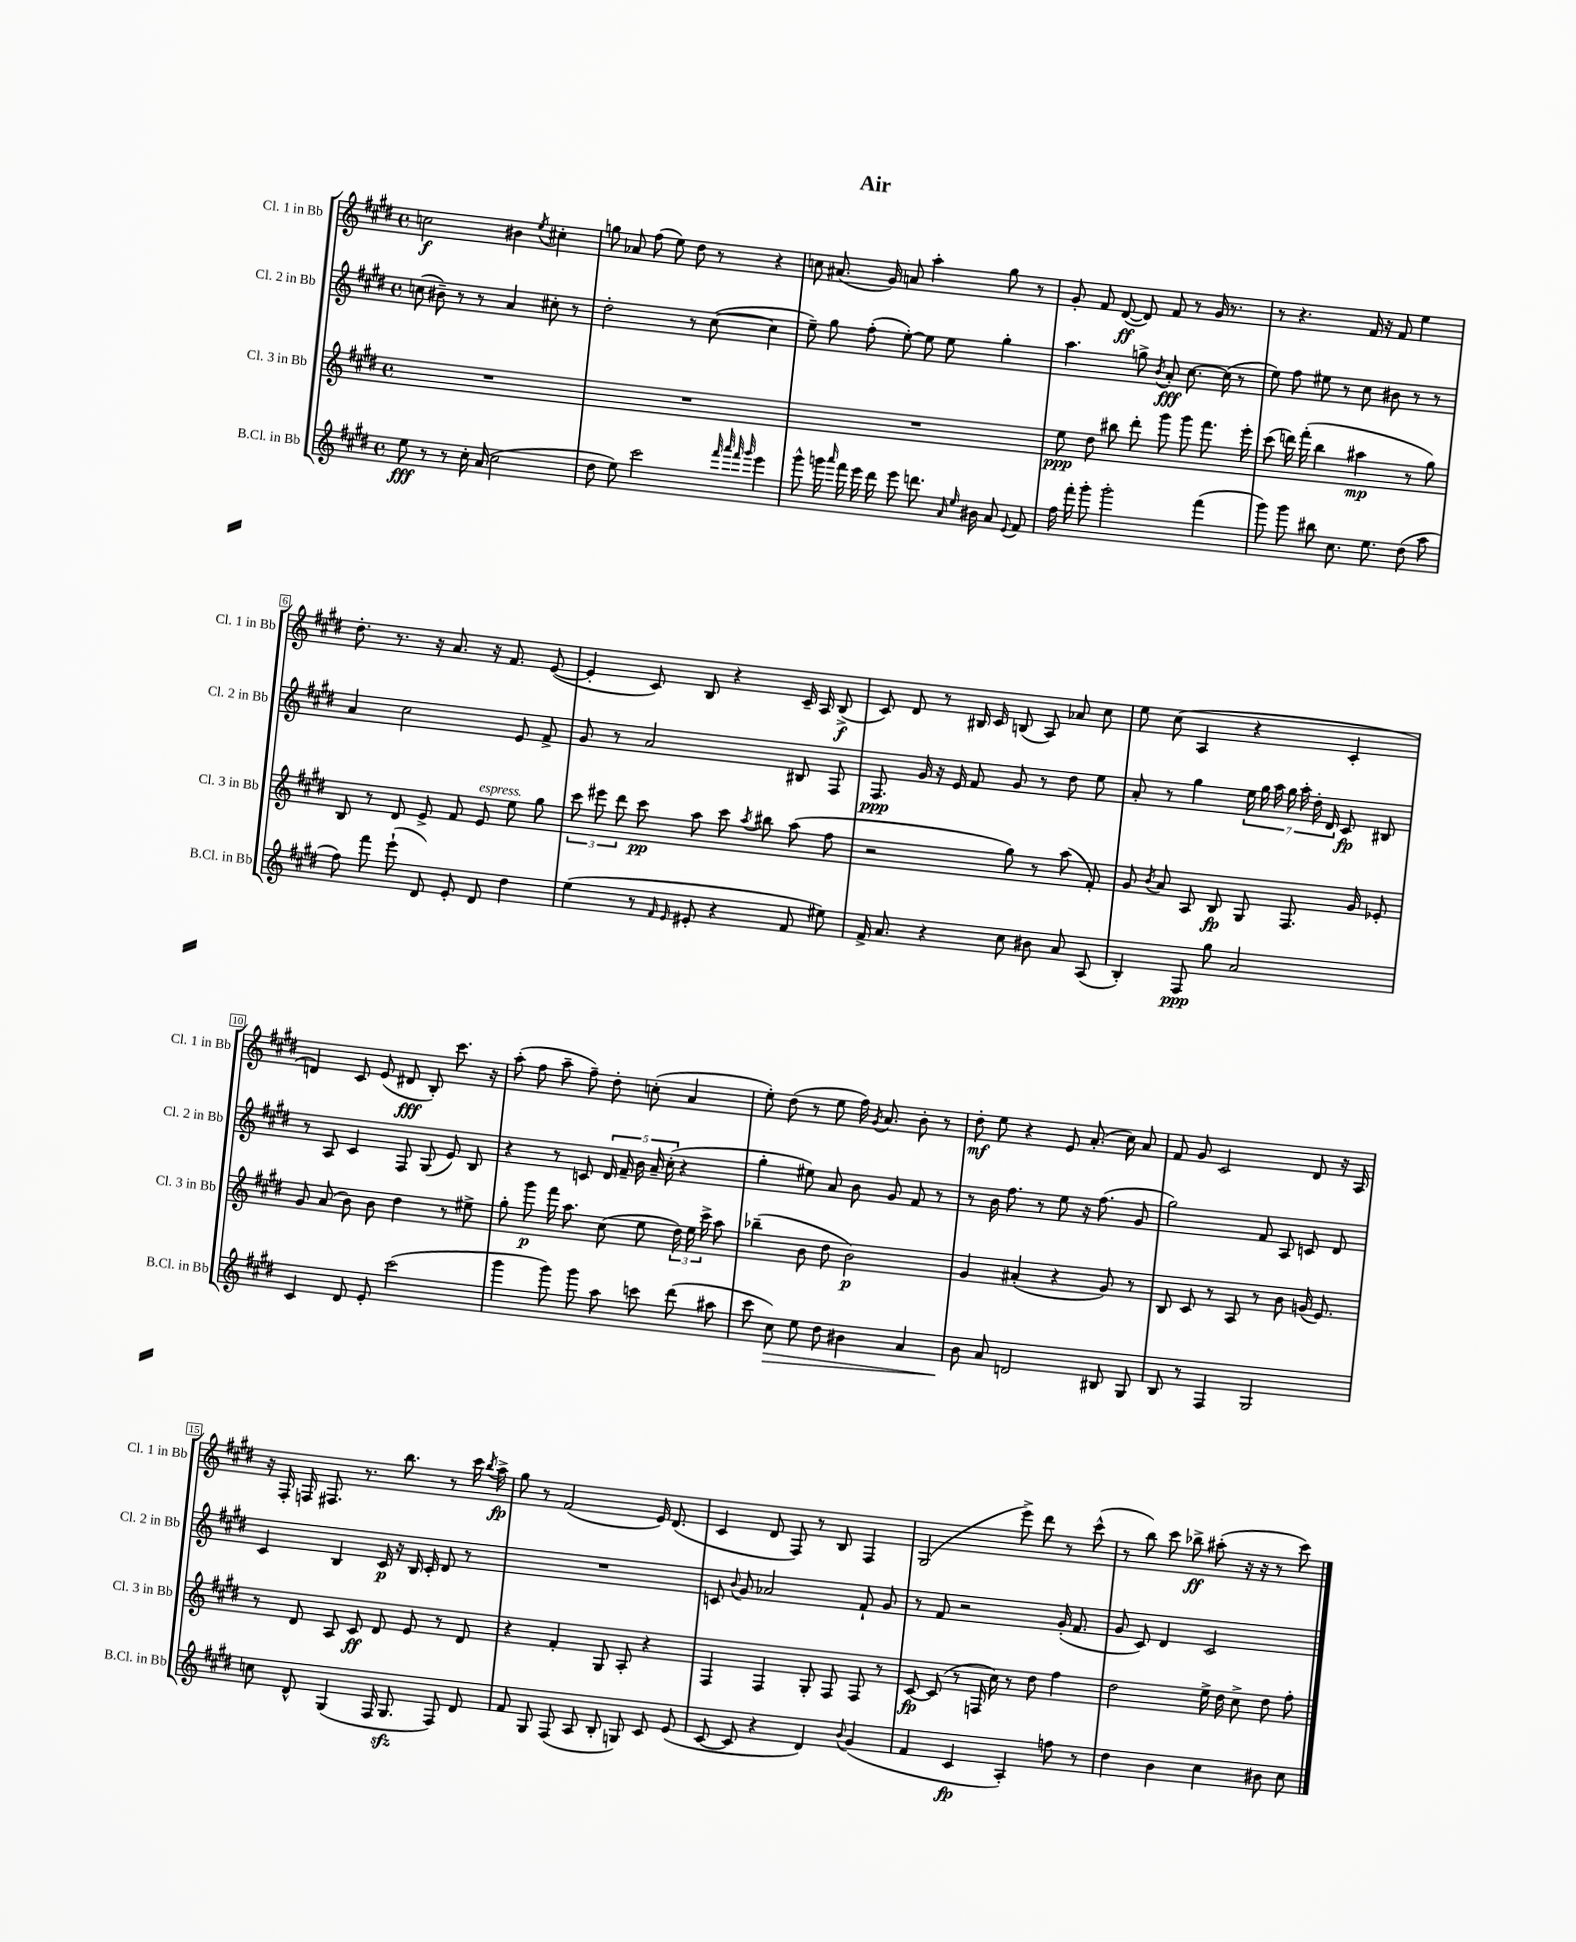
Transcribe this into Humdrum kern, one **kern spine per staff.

**kern	**kern	**kern	**kern
*staff4	*staff3	*staff2	*staff1
*clefG2	*clefG2	*clefG2	*clefG2
*k[f#c#g#d#]	*k[f#c#g#d#]	*k[f#c#g#d#]	*k[f#c#g#d#]
*M4/4	*M4/4	*M4/4	*M4/4
*met(c)	*met(c)	*met(c)	*met(c)
8ee\	1r	(8cc\	2cc\
8r	.	8b#~\)	.
8r	.	8r	.
16cc#'\	.	8r	.
(16a/	.	.	.
2cc#\	.	4a/	4b#\
.	.	.	8qee/
.	.	8cc#'\	4cc#'\
.	.	8r	.
=	=	=	=
8dd#\	1r	2dd#'\	8gg\
8ee\)	.	.	8a-/
2ccc#\	.	.	(8ff#\
.	.	.	8ee\)
.	.	8r	8dd#\
.	.	([8cc#\	8r
32qqfff#/	.	.	.
32qqaaa/	.	.	.
32qqfff#/	.	.	.
32qqggg#/	.	.	.
4eee\	.	4cc#\]	4r
=	=	=	=
8ggg#^^\	1r	8ee~\)	8cc\
16ggg\	.	8gg#\	(8.a#/
16qqaaa/	.	.	.
16fff#\	.	.	.
16eee\	.	(8ff#'\	.
16ddd#\	.	.	16g#/)
8eee\	.	[8ee'\)	8a/
8.ddd\	.	8ee\]	4aa'\
.	.	8ee\	.
16qqa/	.	.	.
16qqee/	.	.	.
16b#\	.	.	.
8a/	.	4gg#'\	8gg#\
8qqe/	.	.	.
8f#/	.	.	8r
=	=	=	=
16ff#\	8ee\	4.aa\	8g#'/
16fff#'\	.	.	.
8ggg#'\	8dd#\	.	8f#/
2ggg#'\	8bb#\	.	([8d#/
.	8ddd#'\	8gg^\	8d#/])
.	.	8qb/	.
.	8ggg#\	8a'/	8f#/
.	8ggg#\	[8.cc#\	8r
(4fff#\	8.fff#\	.	16g#/
.	.	(16cc#\]	8.r
.	.	8r	.
.	16eee'\	.	.
=	=	=	=
8ggg#\)	(8ccc#\	8ee\)	8r
8ggg#\	16ddd\)	8ff#\	4.r
.	(16fff#'\	.	.
8bb#\	4bb\	8ee#\	.
8.cc#\	.	8r	.
.	4aa#\	8cc#\	16f#/
8.ee\	.	.	16r
.	.	8b#\	8f#/
(8dd#\	8r	8r	4ee\
8aa\	8gg#\)	8r	.
=	=	=	=
8ff#\)	8B/	4a/	8.dd#'\
8fff#\	8r	.	.
.	.	.	8.r
(8eee`\	8d#/	2cc#\	.
8d#/)	8e^/	.	16r
.	.	.	8.a/
8e'/	8f#/	.	.
8d#/	8e/	.	16r
.	.	.	8.f#/
4dd#\	8ee\	8e/	.
.	8gg#\	8f#^/	([8e/
=	=	=	=
(4ee\	12ccc#\	8g#/	4e'/]
.	12eee#\	.	.
.	.	8r	.
.	12ddd#\	.	.
8r	8ccc#\	2a/	8c#/)
16qqf#/	.	.	.
16qqe/	.	.	.
8e#'/	8aa\	.	8B/
4r	8ccc#\	.	4r
.	8qaa/	.	.
.	8bb#\	.	.
8f#/	(8aa\	8B#/	16c#~/
.	.	.	16A/
8ee#\)	8ff#\	8F#/	(8B^/
=	=	=	=
16f#^/	2r	8.F#/	8c#/)
8.a/	.	.	.
.	.	.	8d#/
.	.	16g#/	.
4r	.	16r	8r
.	.	16e/	.
.	.	8f#/	16B#/
.	.	.	16c#/
8cc#\	8gg#\)	8g#/	(8B/
8b#\	8r	8r	8A/)
8a/	(8aa\	8dd#\	8a-/
(8A/	8f#'/)	8ee\	8cc#\
=	=	=	=
4B'/)	8g#/	8a'/	8ee\
.	8qb/	.	.
.	8a/	8r	(8cc#\
8F#/	8A/	4gg#\	4A/
8gg#\	8B/	.	.
2a/	8G#/	28ee\	4r
.	.	28gg#\	.
.	.	28aa\	.
.	.	28gg#\	.
.	8.F#/	.	.
.	.	28aa'\	.
.	.	28dd#'\	.
.	.	28d#/	.
.	.	8c#/	4c#'/
.	16g#/	.	.
.	8e-'/	8B#/	.
=	=	=	=
4c#/	8g#/	8r	4d/)
.	(8a/	8A/	.
8d#/	8b\)	4c#/	8c#/
8e'/	8b\	.	(8e/
(2ccc#\	4dd#\	8F#/	8d#/
.	.	(8G#/	8B'/)
.	8r	8e/)	8.ccc#\
.	8ee#^\	8B/	.
.	.	.	16r
=	=	=	=
4ggg#\	8gg#'\	4r	(8aa'\
.	8ggg#\	.	8ff#\
8ggg#\)	16fff#\	8r	8aa~\
.	8.aa\	.	.
8ggg#\	.	8c/	8ff#~\)
8aa\	(8cc#\	20d#/	8dd#'\
.	.	20f#~/	.
.	.	20b\	.
8ccc\	8ee\	.	(8cc'\
.	.	20a~/	.
.	.	(20cc#'\	.
(8ddd#\	24dd#\)	4r	4a/
.	24ee\	.	.
.	24ccc#^\	.	.
8aa#\	8aa\	.	.
=	=	=	=
8ccc#\	(4bb-~\	4gg#'\	8ee'\)
8cc#\)	.	.	(8dd#\
8ee\	8b\	8ee#\)	8r
8dd#\	8dd#\	8a/	8ee\
4b#\	2b\)	8b\	16ff#\)
.	.	.	8qg#/
.	.	.	8.a/
.	.	8g#/	.
4a/	.	8f#/	8b'\
.	.	8r	8r
=	=	=	=
8b\	4g#/	8r	8dd#'\
8a/	.	16b\	8ee\
.	.	8.ff#\	.
2d/	(4a#'/	.	4r
.	.	8r	.
.	4r	8ee\	8e/
.	.	16r	(8.a'/
.	.	(8.ff#\	.
8B#/	8g#/)	.	.
.	.	.	16cc#\)
8G#/	8r	8g#/	8a/
=	=	=	=
8B/	8B/	2gg#\)	8f#/
8r	8c#/	.	8g#/
4F#/	8r	.	2c#/
.	8A/	.	.
2G#/	8r	8f#/	.
.	8b\	8A/	.
.	(16g/	8c/	8d#/
.	8.e/)	.	.
.	.	8d#/	16r
.	.	.	16A/
=	=	=	=
8cc\	8r	4c#/	16r
.	.	.	16F#'/
8d#^^/	8d#/	.	16F/
.	.	.	8.F#/
(4G#/	8A/	4B/	.
.	8c#/	.	8.r
16F#/	8d#/	16c#/	.
8.G#/	.	16r	8.bb\
.	8e/	16B/	.
.	.	16c#'/	.
8F#/)	8r	8d#/	8r
8d#/	8d#/	8r	16ccc#\
.	.	.	8qbb/
.	.	.	16aa^\
=	=	=	=
8f#/	4r	1r	8gg#\
8G#/	.	.	8r
(8F#/	4f#'/	.	(2f#/
8A/	.	.	.
8B'/	8G#/	.	.
8G/)	8A'/	.	.
8c#/	4r	.	16e/)
.	.	.	(8.d#/
(8e/	.	.	.
=	=	=	=
[8c#/	4F#/	8c/	4c#/
.	.	8qqb/	.
8c#/]	.	8g#/	.
4r	4F#/	2a-/	8d#/
.	.	.	8F#/)
4d#/)	8G#'/	.	8r
.	8F#/	.	8B/
8qqb/	.	.	.
(4g#/	8F#/	8f#`/	4F#/
.	8r	8g#/	.
=	=	=	=
4f#/	[8c#/	8r	(2G#/
.	(8c#/]	8f#/	.
4c#/	8r	2r	.
.	16F/	.	.
.	16cc#\)	.	.
4A'/)	8r	.	8eee^\)
.	8dd#\	.	8ddd#\
8ff\	4ff#\	(16g#'/	8r
.	.	8.f#/	.
8r	.	.	(8ccc#^^\
=	=	=	=
4dd#\	2dd#\	8g#/	8r
.	.	8c#/)	8bb\)
4b\	.	4d#/	8ccc#\
.	.	.	8bb-^\
4cc#\	16ee^\	2c#/	(8aa#'\
.	16dd#\	.	.
.	8cc#^\	.	16r
.	.	.	16r
8b#\	8dd#\	.	8r
8cc#\	8ff#'\	.	8ccc#\)
==	==	==	==
*-	*-	*-	*-
